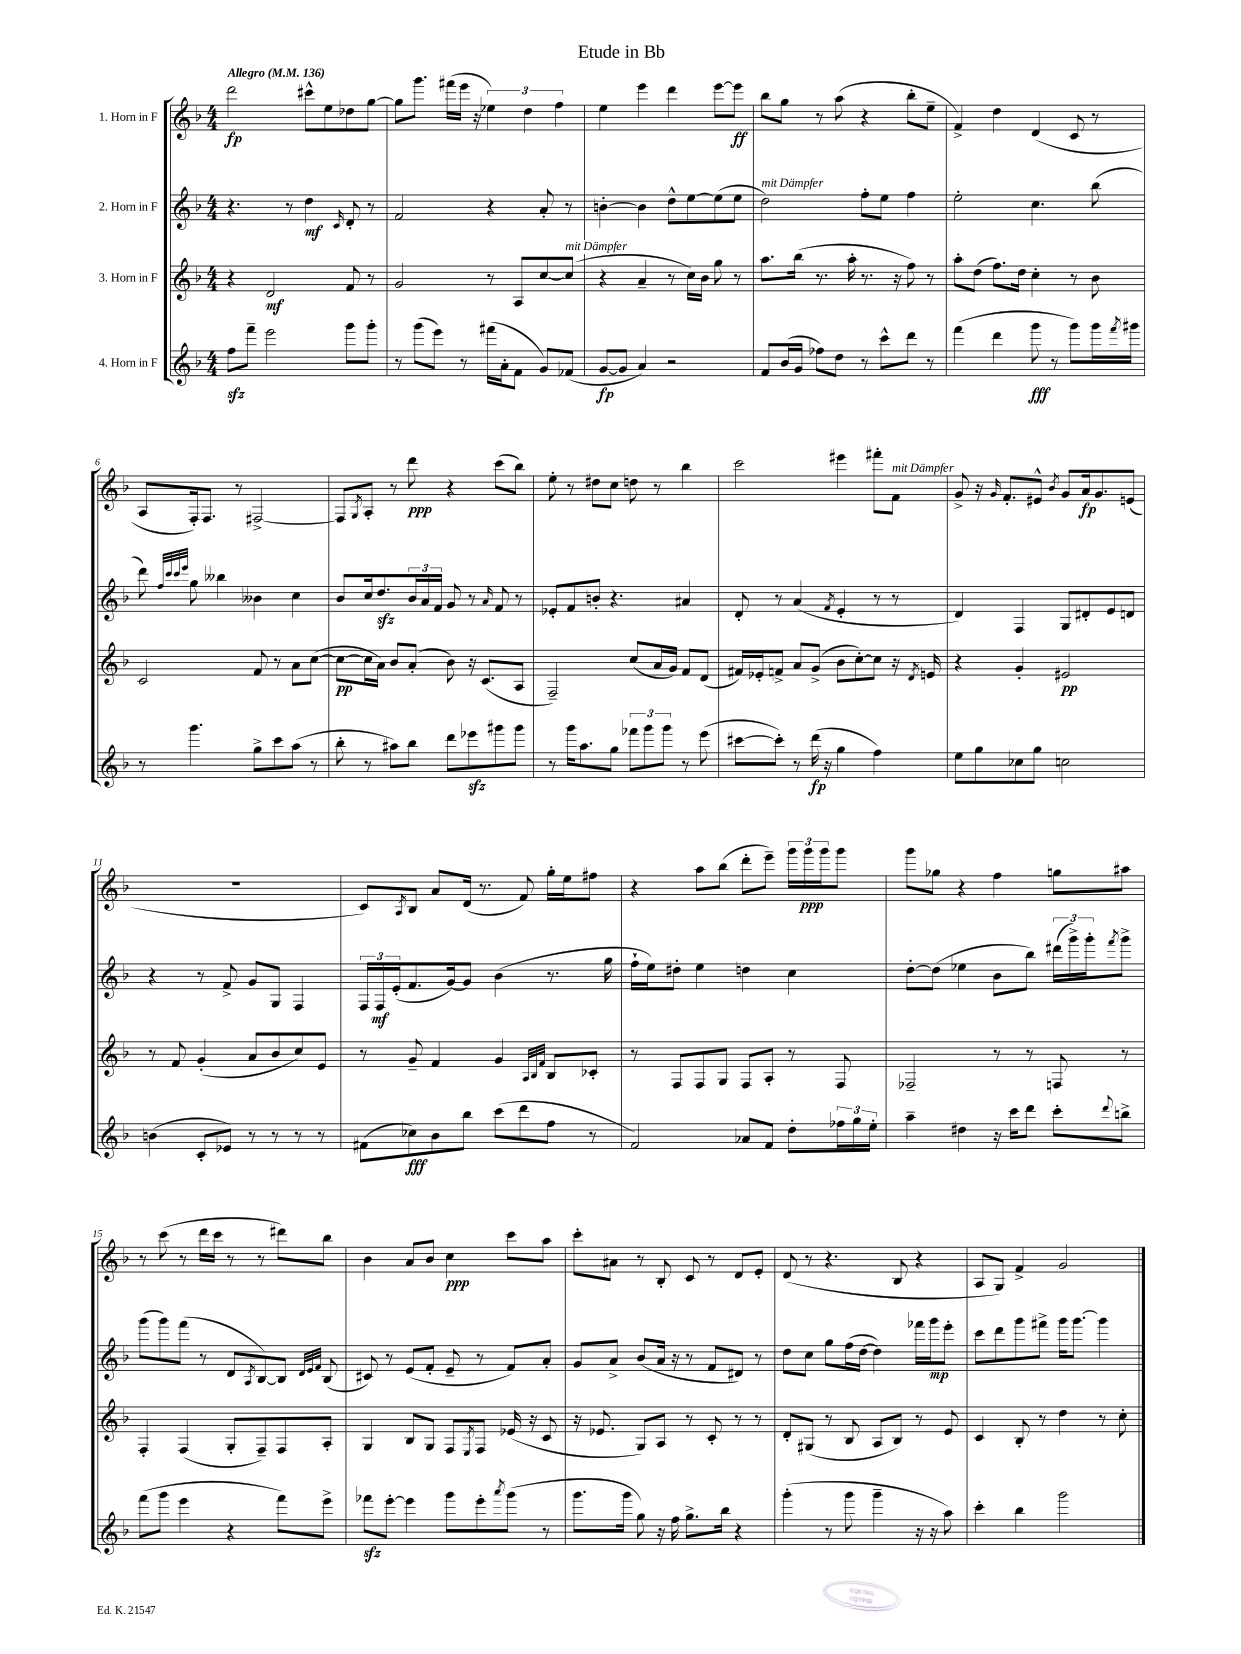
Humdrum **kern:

**kern	**dynam	**kern	**dynam	**kern	**dynam	**kern	**dynam
*part4	*part4	*part3	*part3	*part2	*part2	*part1	*part1
*staff4	*staff4	*staff3	*staff3	*staff2	*staff2	*staff1	*staff1
*I"4. Horn in F	*	*I"3. Horn in F	*	*I"2. Horn in F	*	*I"1. Horn in F	*
*clefG2	*	*clefG2	*	*clefG2	*	*clefG2	*
*k[b-]	*	*k[b-]	*	*k[b-]	*	*k[b-]	*
*M4/4	*	*M4/4	*	*M4/4	*	*M4/4	*
*MM136	*	*MM136	*	*MM136	*	*MM136	*
=1	=1	=1	=1	=1	=1	=1	=1
!	!	!	!	!	!	!LO:TX:a:B:t=Allegro	!
8ffzz\L	.	4r	.	4.r	.	2ddd\	fp
8fff~\J	.	.	.	.	.	.	.
2eee\	.	2d/	mf	.	.	.	.
.	.	.	.	8r	.	.	.
.	.	.	.	4dd\	mf	8ccc#X^^\L	.
.	.	.	.	.	.	8ee\	.
.	.	.	.	16qqc/	.	.	.
8ggg\L	.	8f/	.	8d'/	.	8dd-X\	.
8ggg'\J	.	8r	.	8r	.	[8gg\J	.
=2	=2	=2	=2	=2	=2	=2	=2
8r	.	2g/	.	2f/	.	8gg\L]	.
(8ggg\L	.	.	.	.	.	8.ggg\J	.
8eee\J)	.	.	.	.	.	.	.
.	.	.	.	.	.	(16fff#X\LL	.
8r	.	.	.	.	.	16eee\JJ	.
.	.	.	.	.	.	16r	.
(16fff#X\LL	.	8r	.	4r	.	6ee-X\)	.
16a'\J	.	.	.	.	.	.	.
8f\J	.	8A/L	.	.	.	.	.
.	.	.	.	.	.	6dd\	.
8g/L)	.	[8cc/	.	8a'/	.	.	.
.	.	.	.	.	.	6ff\	.
!	!	!LO:TX:a:i:t=mit Dämpfer	!	!	!	!	!
(8f-X/J	.	(8cc/J]	.	8r	.	.	.
=3	=3	=3	=3	=3	=3	=3	=3
[8g/L	fp	4r	.	[4bn'\	.	4ee\	.
8g/J]	.	.	.	.	.	.	.
4a/)	.	4a~/	.	4b\]	.	4eee\	.
2r	.	8r	.	8dd^^\L	.	4ddd\	.
.	.	16cc\LL)	.	[8ee\	.	.	.
.	.	16b-\JJ	.	.	.	.	.
.	.	8gg\	.	(8ee\]	.	[8eee\L	.
.	.	8r	.	8ee\J	.	8eee\J]	ff
=4	=4	=4	=4	=4	=4	=4	=4
!	!	!	!	!LO:TX:a:i:t=mit Dämpfer	!	!	!
8f/L	.	8.aa\L	.	2dd\)	.	8bb-\L	.
(16b-/L	.	.	.	.	.	8gg\J	.
16g/JJ	.	(16bb-\Jk	.	.	.	.	.
8ff-X\L)	.	8.r	.	.	.	8r	.
8dd\J	.	.	.	.	.	(8aa\	.
.	.	16aa'\	.	.	.	.	.
8r	.	8.r	.	8ff'\L	.	4r	.
8ccc^^\L	.	.	.	8ee\J	.	.	.
.	.	16r	.	.	.	.	.
8ddd\J	.	8ff\)	.	4ff\	.	8bb-'\L	.
8r	.	8r	.	.	.	8ee~\J	.
=5	=5	=5	=5	=5	=5	=5	=5
(4fff\	.	8aa'\L	.	2ee'\	.	4f^/)	.
.	.	(8dd\J	.	.	.	.	.
4ddd\	.	8.ff\L)	.	.	.	4dd\	.
.	.	16dd\Jk	.	.	.	.	.
8ggg\	fff	4cc'\	.	4.cc\	.	(4d/	.
8r	.	.	.	.	.	.	.
8ggg\L)	.	8r	.	.	.	8c/	.
16ggg\L	.	8b-\	.	(8bb-\	.	8r	.
8qfff/	.	.	.	.	.	.	.
16ggg#X\JJ	.	.	.	.	.	.	.
!!LO:LB:g=z
=6	=6	=6	=6	=6	=6	=6	=6
8r	.	2c/	.	8ddd\)	.	8A/L	.
.	.	.	.	32qqff/LLL	.	.	.
.	.	.	.	32qqccc/	.	.	.
.	.	.	.	32qqccc/	.	.	.
.	.	.	.	32qqeee/JJJ	.	.	.
4.ggg\	.	.	.	8gg\	.	16F'/k)	.
.	.	.	.	.	.	8.F/J	.
.	.	.	.	4bb--X\	.	.	.
.	.	.	.	.	.	8r	.
8gg^\L	.	8f/	.	4b--X\	.	[2F#X^/	.
8ccc\	.	8r	.	.	.	.	.
(8aa\J	.	8a\L	.	4cc\	.	.	.
8r	.	([8cc\J	.	.	.	.	.
=7	=7	=7	=7	=7	=7	=7	=7
8bb-'\	.	8cc\L_	pp	8b-/L	.	8F#/L]	.
.	.	.	.	.	.	8qG/	.
8r	.	16cc\L]	.	16cc/k	.	8A'/J	.
.	.	16a\JJ)	.	8.ddzz/	.	.	.
8aa#X\L)	.	8b-/L	.	.	.	8r	.
8bb-\J	.	(8a'/J	.	24b-/L	.	8ddd\	ppp
.	.	.	.	24a/	.	.	.
.	.	.	.	24f/JJ	.	.	.
8ddd\L	.	8b-\)	.	8g/	.	4r	.
8eee-Xzz\	.	16r	.	8r	.	.	.
.	.	(8.c/L	.	.	.	.	.
.	.	.	.	16qqa/	.	.	.
8ggg#X\	.	.	.	8f/	.	(8ccc\L	.
8ggg#\J	.	8A/J	.	8r	.	8bb-\J)	.
=8	=8	=8	=8	=8	=8	=8	=8
8r	.	2F~/)	.	8e-X'/L	.	8ee'\	.
16ggg\KL	.	.	.	8f/	.	8r	.
8.aa\	.	.	.	.	.	.	.
.	.	.	.	8bn'/J	.	8dd#X\L	.
8gg\J	.	.	.	4.r	.	8cc\J	.
12fff-X\L	.	(8cc/L	.	.	.	8ddn\	.
12ggg\	.	.	.	.	.	.	.
.	.	16a/L	.	.	.	8r	.
12ggg\J	.	.	.	.	.	.	.
.	.	16g/JJ)	.	.	.	.	.
8r	.	8f/L	.	4a#X/	.	4bb-\	.
(8eee\	.	(8d/J	.	.	.	.	.
=9	=9	=9	=9	=9	=9	=9	=9
[8ccc#X\L	.	16f#X/LL)	.	8d'/	.	2ccc\	.
.	.	16e-X'/J	.	.	.	.	.
8ccc#'\J])	.	8fn^/J	.	8r	.	.	.
8r	.	8a/L	.	(4a/	.	.	.
(16ddd\	fp	(8g^/J	.	.	.	.	.
16r	.	.	.	.	.	.	.
.	.	.	.	8qf/	.	.	.
4gg\	.	8b-\L	.	4e'/	.	4eee#X\	.
.	.	[8cc'\)	.	.	.	.	.
4ff\)	.	8cc\J]	.	8r	.	8fff#X'\L	.
!	!	!	!	!	!	!LO:TX:a:i:t=mit Dämpfer	!
.	.	16r	.	8r	.	8f\J	.
.	.	8qd/	.	.	.	.	.
.	.	16en/	.	.	.	.	.
=10	=10	=10	=10	=10	=10	=10	=10
8ee\L	.	4r	.	4d/)	.	8g^/	.
8gg\	.	.	.	.	.	16r	.
.	.	.	.	.	.	16qqg/	.
.	.	.	.	.	.	8.f'/L	.
8cc-X\	.	4g'/	.	4F/	.	.	.
8gg\J	.	.	.	.	.	8e#X^^/J	.
.	.	.	.	.	.	8qb-/	.
2ccn\	.	2e#X/	pp	8G/L	.	8g/L	.
.	.	.	.	8d#X'/	.	16a/k	fp
.	.	.	.	.	.	8.g/	.
.	.	.	.	8e/	.	.	.
.	.	.	.	8dn/J	.	(8en/J	.
!!LO:LB:g=z
=11	=11	=11	=11	=11	=11	=11	=11
(4bn\	.	8r	.	4r	.	1r	.
.	.	8f/	.	.	.	.	.
8c'/L	.	(4g'/	.	8r	.	.	.
8e-X/J)	.	.	.	8f^/	.	.	.
8r	.	8a/L	.	8g/L	.	.	.
8r	.	8b-/	.	8G/J	.	.	.
8r	.	8cc/)	.	4F/	.	.	.
8r	.	8e/J	.	.	.	.	.
=12	=12	=12	=12	=12	=12	=12	=12
(8f#X\L	.	8r	.	24F/LL	.	8c/L)	.
.	.	.	.	24F/	mf	.	.
.	.	.	.	(24e'/J	.	.	.
.	.	.	.	.	.	8qA/	.
8cc-X\)	fff	8g~/	.	8.f/	.	8B-/J	.
8b-\	.	4f/	.	.	.	8a/L	.
.	.	.	.	[16g/k)	.	.	.
8bb-\J	.	.	.	8g/J]	.	(16d/Jk	.
.	.	.	.	.	.	8.r	.
(8ccc\L	.	4g/	.	(4b-\	.	.	.
8ddd\	.	.	.	.	.	8f/)	.
.	.	32qqA/LLL	.	.	.	.	.
.	.	32qqB-/	.	.	.	.	.
.	.	32qqf/JJJ	.	.	.	.	.
8ff\J	.	8B-/L	.	8.r	.	16gg'\LL	.
.	.	.	.	.	.	16ee\J	.
8r	.	8c-X'/J	.	.	.	8ff#X\J	.
.	.	.	.	16gg\	.	.	.
=13	=13	=13	=13	=13	=13	=13	=13
2f/)	.	8r	.	16ff`\LL	.	4r	.
.	.	.	.	16ee\J)	.	.	.
.	.	8F/L	.	8dd#X'\J	.	.	.
.	.	8F/	.	4ee\	.	8aa\L	.
.	.	8G/J	.	.	.	(8bb-\J	.
8a-X/L	.	8F/L	.	4ddn\	.	8ddd'\L	.
8f/J	.	8A'/J	.	.	.	8eee~\J)	.
8dd'\L	.	8r	.	4cc\	.	24ggg\LL	.
.	.	.	.	.	.	24ggg\	ppp
.	.	.	.	.	.	24ggg\J	.
24ff-X\L	.	8F/	.	.	.	8ggg\J	.
24gg\	.	.	.	.	.	.	.
24ee'\JJ	.	.	.	.	.	.	.
=14	=14	=14	=14	=14	=14	=14	=14
4aa~\	.	2F-X~/	.	[8dd'\L	.	8ggg\L	.
.	.	.	.	(8dd\J]	.	8gg-X\J	.
4dd#X\	.	.	.	4ee-X\	.	4r	.
16r	.	8r	.	8b-\L	.	4ff\	.
16ccc\KL	.	.	.	.	.	.	.
8ddd\J	.	8r	.	8bb-\J)	.	.	.
8ccc'\L	.	8Fn/	.	(24ddd#X\LL	.	8ggn\L	.
.	.	.	.	24ggg^\)	.	.	.
.	.	.	.	24ggg'\J	.	.	.
8qqddd/	.	.	.	8qfff/	.	.	.
8bbn^\J	.	8r	.	8ggg^\J	.	8aa#X\J	.
!!LO:LB:g=z
=15	=15	=15	=15	=15	=15	=15	=15
(8fff\L	.	4F'/	.	(8ggg\L	.	8r	.
8ggg\J	.	.	.	8ggg\)	.	(8ccc\	.
4eee\	.	(4F/	.	(8fff\J	.	8r	.
.	.	.	.	8r	.	16ddd\LL	.
.	.	.	.	.	.	16ccc\JJ	.
4r	.	8G'/L	.	8d/L	.	8r	.
.	.	.	.	8qA/	.	.	.
.	.	8F~/)	.	[8B-/)	.	8r	.
8fff\L)	.	8F/	.	8B-/J]	.	8ddd#X\L)	.
.	.	.	.	32qqd/LLL	.	.	.
.	.	.	.	32qqe/	.	.	.
.	.	.	.	32qqf/JJJ	.	.	.
8eee^\J	.	8A'/J	.	(8B-/	.	8bb-\J	.
=16	=16	=16	=16	=16	=16	=16	=16
8fff-Xzz\L	.	4G/	.	8c#X/)	.	4b-\	.
[8eee'\J	.	.	.	8r	.	.	.
4eee\]	.	8B-/L	.	(8e/L	.	8a/L	.
.	.	8G/J	.	8f'/J	.	8b-/J	.
8ggg\L	.	8F/L	.	8e~/	.	4cc\	ppp
.	.	8qE/	.	.	.	.	.
8eee'\	.	8F/J	.	8r	.	.	.
8qaaa/	.	.	.	.	.	.	.
(8ggg\J	.	(16e-X/	.	8f/L)	.	8ccc\L	.
.	.	16r	.	.	.	.	.
8r	.	8c/	.	8a'/J	.	8aa\J	.
=17	=17	=17	=17	=17	=17	=17	=17
8.ggg\L	.	16r	.	8g/L	.	8ccc'\L	.
.	.	8.e-X/	.	.	.	.	.
.	.	.	.	8a^/J	.	8a#X\J	.
16ggg\Jk	.	.	.	.	.	.	.
8gg\)	.	8G/L)	.	(8b-/L	.	8r	.
16r	.	8A/J	.	16a/Jk	.	8B-'/	.
16ff\	.	.	.	16r	.	.	.
8.gg^\L	.	8r	.	8r	.	8c/	.
.	.	8c'/	.	8f/L	.	8r	.
16bb-\Jk	.	.	.	.	.	.	.
4r	.	8r	.	8d#X/J)	.	8d/L	.
.	.	8r	.	8r	.	8e'/J	.
=18	=18	=18	=18	=18	=18	=18	=18
(4ggg'\	.	8d'/L	.	8dd\L	.	(8d/	.
.	.	(8G#X/J	.	8cc\J	.	8r	.
8r	.	8r	.	8gg\L	.	4.r	.
8ggg\	.	8B-/	.	(16ff\L	.	.	.
.	.	.	.	[16dd\JJ	.	.	.
4ggg~\	.	8A/L	.	4dd\])	.	.	.
.	.	8B-/J)	.	.	.	8B-/	.
16r	.	8r	.	16fff-X\LL	.	4r	.
16r	.	.	.	16ggg\J	mp	.	.
8aa\)	.	8e/	.	8eee'\J	.	.	.
=19	=19	=19	=19	=19	=19	=19	=19
4ccc'\	.	4c/	.	8ccc\L	.	8A/L	.
.	.	.	.	8ddd\	.	8G/J)	.
4bb-\	.	8B-'/	.	8ggg\	.	4f^/	.
.	.	8r	.	8fff#X^\J	.	.	.
2ggg\	.	4dd\	.	16ggg\KL	.	2g/	.
.	.	.	.	[8.ggg\J	.	.	.
.	.	8r	.	4ggg\]	.	.	.
.	.	8cc'\	.	.	.	.	.
==	==	==	==	==	==	==	==
*-	*-	*-	*-	*-	*-	*-	*-
